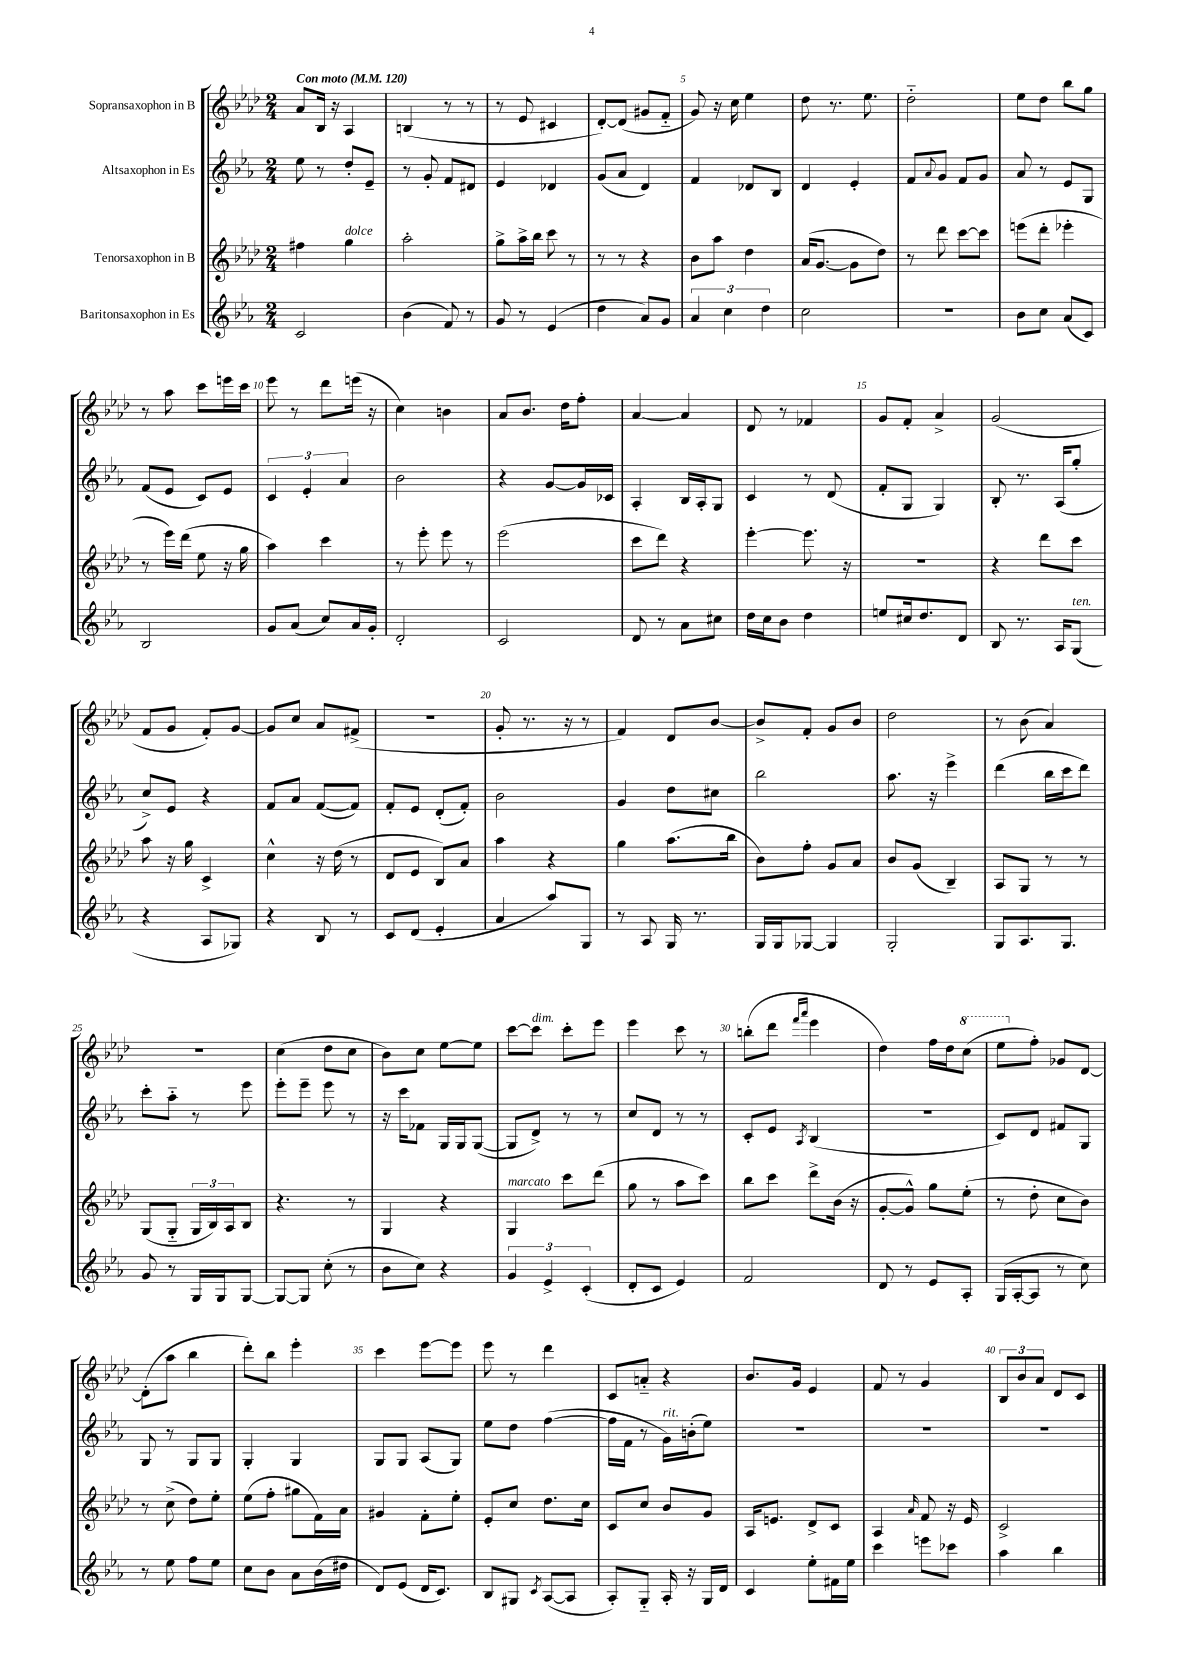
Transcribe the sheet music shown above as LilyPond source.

<<
\new StaffGroup <<
\new Staff = "s0" \with { instrumentName = "Sopransaxophon in B" } {
    \clef treble \key aes \major \numericTimeSignature \time 2/4 \tempo "Con moto" 4 = 120
    aes'8 bes16 r16 aes4 |
    b4( r8 r8 |
    r8 ees'8 cis'4 |
    des'8~-.) des'8( gis'8 f'8-_ |
    g'8) r16 c''16 ees''4 |
    des''8 r8. ees''8. |
    des''2-_ |
    ees''8 des''8 bes''8 g''8 |
    r8 aes''8 c'''8 e'''16 c'''16 |
    ees'''8 r8 des'''8 e'''16( r16 |
    c''4) b'4 |
    aes'8 bes'8. des''16 f''8-. |
    aes'4~ aes'4 |
    des'8 r8 fes'4 |
    g'8 f'8-. aes'4-> |
    g'2( |
    f'8 g'8 f'8-.) g'8~ |
    g'8 c''8 aes'8 fis'8->( |
    r2 |
    g'8-. r8. r16 r8 |
    f'4) des'8 bes'8~ |
    bes'8-> f'8-. g'8 bes'8 |
    des''2 |
    r8 bes'8( aes'4) |
    r2 |
    c''4( des''8 c''8 |
    bes'8) c''8 ees''8~ ees''8 |
    c'''8~ c'''8^\markup { \italic "dim." } c'''8-. ees'''8 |
    ees'''4 c'''8 r8 |
    b''8-.( des'''8 \grace { f'''16 aes'''16 } ees'''4 |
    des''4) f''16 des''16 \ottava #1 c'''8( |
    ees'''8 \ottava #0 f''8-.) ges'8 des'8~ |
    des'8-.( aes''8 bes''4 |
    des'''8-.) bes''8 ees'''4-. |
    c'''4 ees'''8~ ees'''8 |
    ees'''8 r8 des'''4 |
    c'8 a'8-_ r4 |
    bes'8. g'16 ees'4 |
    f'8 r8 g'4 |
    \tuplet 3/2 { bes8 bes'8 aes'8 } des'8 c'8 \bar "|." |
}
\new Staff = "s1" \with { instrumentName = "Altsaxophon in Es" } {
    \clef treble \key ees \major \numericTimeSignature \time 2/4
    ees''8 r8 d''8-. ees'8-- |
    r8 g'8-. f'8 dis'8 |
    ees'4 des'4 |
    g'8( aes'8 d'4) |
    f'4 des'8 bes8 |
    d'4 ees'4-. |
    f'8 \appoggiatura { aes'8 } g'8 f'8 g'8 |
    aes'8 r8 ees'8 g8 |
    f'8( ees'8 c'8) ees'8 |
    \tuplet 3/2 { c'4 ees'4-. aes'4 } |
    bes'2 |
    r4 g'8~ g'16 ces'16 |
    aes4-. bes16 aes16-. g8 |
    c'4 r8 d'8( |
    f'8-. g8 g4) |
    bes8-. r8. aes16( g''8-. |
    c''8->) ees'8 r4 |
    f'8 aes'8 f'8~( f'8) |
    f'8-. ees'8 d'8-.( f'8-.) |
    bes'2 |
    g'4 d''8 cis''8 |
    bes''2 |
    aes''8. r16 ees'''4-> |
    d'''4( bes''16 c'''16 d'''8) |
    c'''8-. aes''8-_ r8 ees'''8 |
    ees'''8-. ees'''8-- ees'''8 r8 |
    r16 c'''16 fes'8 g16 g16 g8~( |
    g8 d'8->) r8 r8 |
    c''8 d'8 r8 r8 |
    c'8-. ees'8 \acciaccatura { aes8 } bes4( |
    R2 |
    c'8) d'8 fis'8 g8 |
    g8 r8 g8 g8 |
    g4-. g4 |
    g8 g8 aes8( g8) |
    ees''8 d''8 f''4~( |
    f''16 f'16 r8 g'16^\markup { \italic "rit." }) b'16-.( ees''8) |
    R2 |
    R2 |
    R2 \bar "|." |
}
\new Staff = "s2" \with { instrumentName = "Tenorsaxophon in B" } {
    \clef treble \key aes \major \numericTimeSignature \time 2/4
    fis''4 g''4^\markup { \italic "dolce" } |
    aes''2-. |
    g''8-> aes''16-> bes''16 c'''8 r8 |
    r8 r8 r4 |
    bes'8 aes''8 des''4 |
    aes'16( g'8.~ g'8 des''8) |
    r8 des'''8 c'''8~ c'''8 |
    e'''8( des'''8-. ees'''4-. |
    r8 ees'''16) des'''16( ees''8 r16 g''16 |
    aes''4) c'''4 |
    r8 ees'''8-. ees'''8 r8 |
    ees'''2( |
    c'''8 des'''8) r4 |
    ees'''4~-. ees'''8. r16 |
    R2 |
    r4 des'''8 c'''8 |
    aes''8 r16 g''16 c'4-> |
    c''4-^ r16 des''16( r8 |
    des'8 ees'8 bes8) aes'8 |
    aes''4 r4 |
    g''4 aes''8.( bes''16 |
    bes'8) f''8-. g'8 aes'8 |
    bes'8 g'8( bes4--) |
    aes8 g8 r8 r8 |
    g8( g8-_ \tuplet 3/2 { g16 bes16) aes16 } bes8 |
    r4. r8 |
    g4 r4 |
    g4^\markup { \italic "marcato" } c'''8 des'''8( |
    g''8 r8 aes''8 c'''8) |
    bes''8 c'''8 des'''8-> bes'16( r16 |
    g'8~-. g'8-^) g''8 ees''8-.( |
    r8 des''8-. c''8 bes'8) |
    r8 c''8->( des''8) ees''8-. |
    ees''8( f''8-. gis''8 f'16) aes'16 |
    gis'4 f'8-. ees''8-. |
    ees'8-. c''8 des''8. c''16 |
    c'8 c''8 bes'8 g'8 |
    aes16 e'8. des'8-> c'8 |
    aes4 \grace { aes'16 } f'8 r16 ees'16 |
    c'2-> \bar "|." |
}
\new Staff = "s3" \with { instrumentName = "Baritonsaxophon in Es" } {
    \clef treble \key ees \major \numericTimeSignature \time 2/4
    c'2 |
    bes'4( f'8) r8 |
    g'8 r8 ees'4( |
    d''4 aes'8) g'8 |
    \tuplet 3/2 { aes'4 c''4 d''4 } |
    c''2 |
    R2 |
    bes'8 c''8 aes'8( c'8) |
    bes2 |
    g'8 aes'8( c''8) aes'16 g'16-. |
    d'2-. |
    c'2 |
    d'8 r8 aes'8 cis''8 |
    d''16 c''16 bes'8 d''4 |
    e''8 cis''16 d''8. d'8 |
    bes8 r8. aes16 g8^\markup { \italic "ten." }( |
    r4 aes8 ges8) |
    r4 bes8 r8 |
    c'8 d'8( ees'4-. |
    aes'4 aes''8) g8 |
    r8 aes8 g16 r8. |
    g16 g16 ges8~ ges4 |
    g2-. |
    g8 aes8. g8. |
    g'8 r8 g16 g16 g8~ |
    g8~ g8 c''8-.( r8 |
    bes'8 c''8) r4 |
    \tuplet 3/2 { g'4 ees'4-> c'4-.( } |
    d'8-. c'8 ees'4) |
    f'2 |
    d'8 r8 ees'8 aes8-. |
    g16( aes16~-. aes8 r8 c''8) |
    r8 ees''8 f''8 ees''8 |
    c''8 bes'8 aes'8 bes'16( dis''16 |
    d'8) ees'8( d'16 c'8.) |
    bes8 gis8 \acciaccatura { c'8 } aes8~( aes8 |
    aes8-.) g8-_ aes16-. r16 g16 d'16 |
    c'4 ees''8-. fis'16 ees''16 |
    c'''4 e'''8 ces'''8 |
    aes''4 bes''4 \bar "|." |
}
>>
>>
\layout { \context { \Score \override BarNumber.break-visibility = ##(#f #t #t) barNumberVisibility = #(every-nth-bar-number-visible 5) } }
